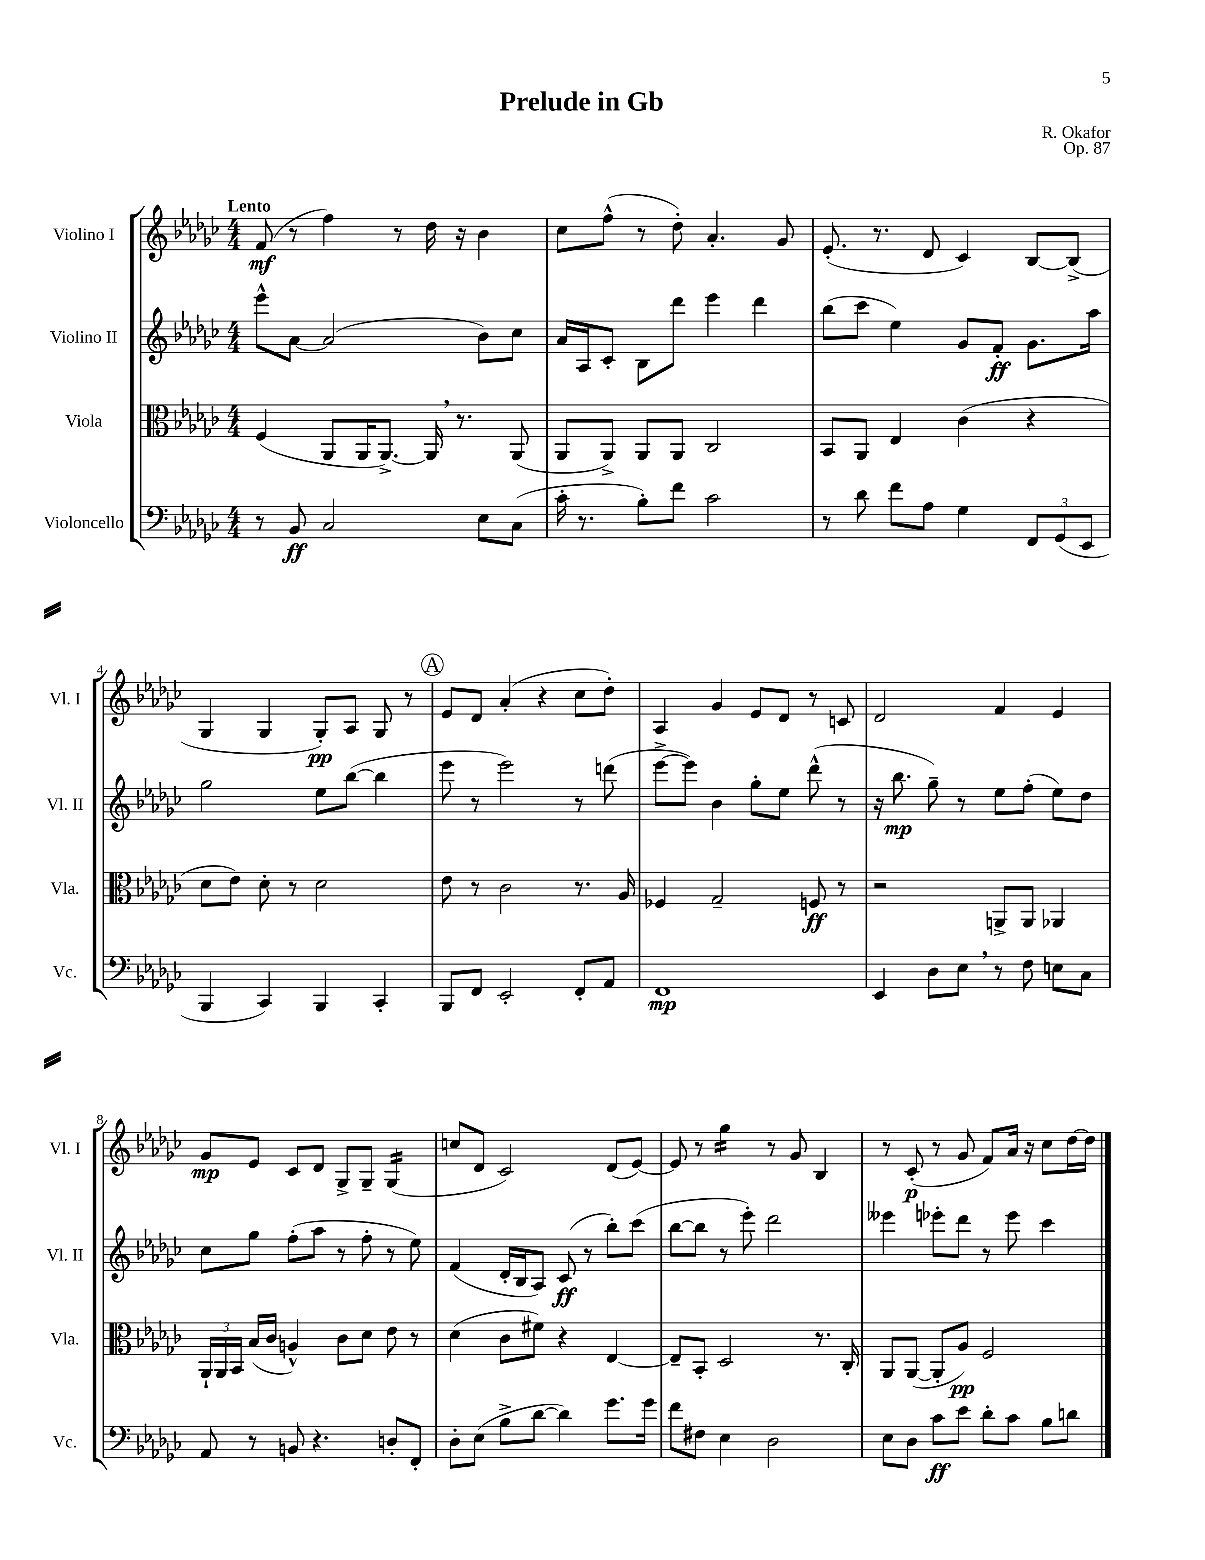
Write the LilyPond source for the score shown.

\header { title = "Prelude in Gb" composer = "R. Okafor" opus = "Op. 87" }
<<
\new StaffGroup <<
\new Staff = "s0" \with { instrumentName = "Violino I" shortInstrumentName = "Vl. I" } {
    \clef treble \key ges \major \numericTimeSignature \time 4/4 \tempo "Lento"
    \autoBeamOff f'8\mf( r8 f''4) r8 des''16 r16 bes'4 |
    ces''8[ f''8]-^( r8 des''8-.) aes'4.-. ges'8 |
    ees'8.-.( r8. des'8 ces'4) bes8[~ bes8]->( |
    ges4 ges4 ges8[-.\pp) aes8] ges8 r8 |
    \mark \markup { \circle "A" } ees'8[ des'8] aes'4-.( r4 ces''8[ des''8]-.) |
    aes4 ges'4 ees'8[ des'8] r8 c'8 |
    des'2 f'4 ees'4 |
    ges'8[\mp ees'8] ces'8[ des'8] ges8[-> ges8]-- ges4:16( |
    c''8[ des'8] ces'2) des'8[( ees'8]~) |
    ees'8 r8 ges''4:16 r8 ges'8 bes4 |
    r8 ces'8-.\p( r8 ges'8 f'8[) aes'16] r16 ces''8[ des''16~ des''16] \bar "|." |
}
\new Staff = "s1" \with { instrumentName = "Violino II" shortInstrumentName = "Vl. II" } {
    \clef treble \key ges \major \numericTimeSignature \time 4/4
    \autoBeamOff ees'''8[-^ aes'8]~ aes'2( bes'8[) ces''8] |
    aes'16[ aes16 ces'8]-. bes8[ des'''8] ees'''4 des'''4 |
    bes''8[( ces'''8] ees''4) ges'8[ f'8]-.\ff ges'8.[ aes''16] |
    ges''2 ees''8[ bes''8]~( bes''4 |
    \mark \markup { \circle "A" } ees'''8 r8 ees'''2) r8 d'''8( |
    ees'''8[~-> ees'''8]) bes'4 ges''8[-. ees''8] des'''8-^( r8 |
    r16 bes''8.\mp ges''8--) r8 ees''8[ f''8]-.( ees''8[) des''8] |
    ces''8[ ges''8] f''8[-.( aes''8] r8 f''8-. r8 ees''8) |
    f'4( des'16[-. bes16 aes8]) ces'8\ff( r8 bes''8[-.) ces'''8]( |
    bes''8[~ bes''8] r8 ees'''8-.) des'''2 |
    eeses'''4 ees'''8[-. des'''8] r8 ees'''8 ces'''4 \bar "|." |
}
\new Staff = "s2" \with { instrumentName = "Viola" shortInstrumentName = "Vla." } {
    \clef alto \key ges \major \numericTimeSignature \time 4/4
    \autoBeamOff f4( aes,8[ aes,16 aes,8.]~->) aes,16 \breathe r8. aes,8( |
    aes,8[ aes,8]->) aes,8[ aes,8] ces2 |
    bes,8[ aes,8] ees4 ces'4( r4 |
    des'8[ ees'8]) des'8-. r8 des'2 |
    \mark \markup { \circle "A" } ees'8 r8 ces'2 r8. aes16 |
    fes4 ges2-- f8\ff r8 |
    r2 a,8[-> a,8] aes,4 |
    \tuplet 3/2 { aes,16[-! aes,16 bes,16] } bes16[( ces'16] a4-^) ces'8[ des'8] ees'8 r8 |
    des'4( ces'8[ fis'8]) r4 ees4~ |
    ees8[-- bes,8]-. des2 r8. ces16-. |
    aes,8[ aes,8]~( aes,8[-. aes8]\pp) f2 \bar "|." |
}
\new Staff = "s3" \with { instrumentName = "Violoncello" shortInstrumentName = "Vc." } {
    \clef bass \key ges \major \numericTimeSignature \time 4/4
    \autoBeamOff r8 bes,8\ff ces2 ees8[ ces8]( |
    ces'16-. r8. bes8[-.) f'8] ces'2 |
    r8 des'8 f'8[ aes8] ges4 \tuplet 3/2 { f,8[ ges,8( ees,8] } |
    bes,,4 ces,4) bes,,4 ces,4-. |
    \mark \markup { \circle "A" } bes,,8[ f,8] ees,2-. f,8[-. aes,8] |
    f,1\mp |
    ees,4 des8[ ees8] \breathe r8 f8 e8[ ces8] |
    aes,8 r8 b,8 r4. d8[-. f,8]-. |
    des8[-. ees8]( bes8[-> des'8]~ des'4) ges'8.[ ges'16] |
    f'8[ fis8] ees4 des2 |
    ees8[ des8] ces'8[\ff ees'8] des'8[-. ces'8] bes8[ d'8] \bar "|." |
}
>>
>>
